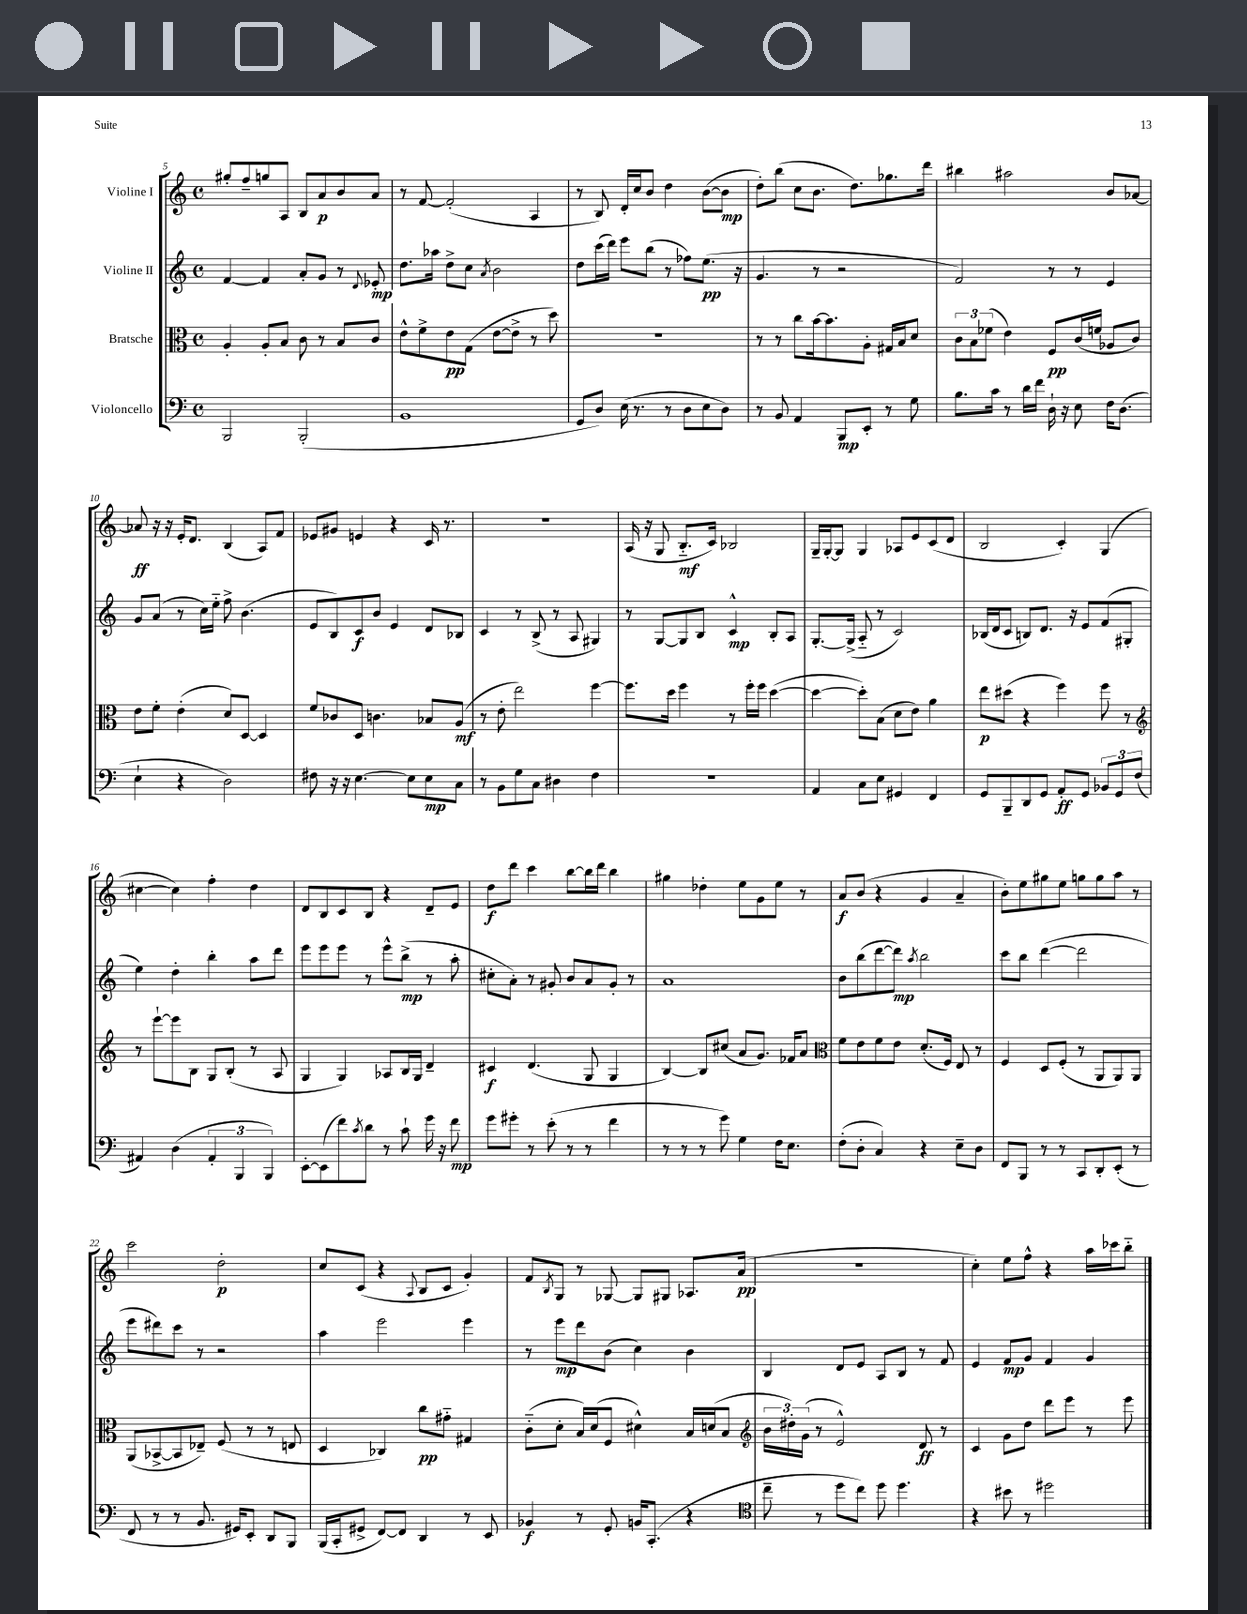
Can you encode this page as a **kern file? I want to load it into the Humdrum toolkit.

**kern	**kern	**kern	**kern
*staff4	*staff3	*staff2	*staff1
*clefF4	*clefC3	*clefG2	*clefG2
*k[]	*k[]	*k[]	*k[]
*M4/4	*M4/4	*M4/4	*M4/4
*met(c)	*met(c)	*met(c)	*met(c)
2BBB/	4A'/	[4f/	8gg#'/L
.	.	.	8ff~/
.	8A'/L	4f/]	8gg/
.	8B/J	.	8A/J
(2BBB'/	8c\	8a'/L	8B/L
.	8r	8g/J	8a/
.	8B/L	8r	8b/
.	.	8qqd/	.
.	8c/J	8e-'/	8a/J
=	=	=	=
1BB	8e^^\L	8.dd\L	8r
.	8f^\	.	[8f/
.	.	16aa-\Jk	.
.	8e\	8dd^\L	(2f'/]
.	(8G\J	8cc\J	.
.	.	8qa/	.
.	[8e\L	2b\	.
.	8e^\]J	.	.
.	8r	.	4A/
.	8dd\)	.	.
=	=	=	=
8GG/L	1r	8dd\L	8r
8D/J)	.	(16ccc\L	8B/)
.	.	16ddd\JJ)	.
(16E\	.	8eee\L	16d'/LL
8.r	.	.	16cc/J
.	.	(8bb\J	8b/J
8r	.	8r	4dd\
8D\L	.	8ff-\L)	.
8E\	.	(8.ee\J	([8b\L
8D\J)	.	.	8b\]J
.	.	16r	.
=	=	=	=
8r	8r	4.g/	8dd'\L)
8BB/	8r	.	(8bb\J
4AA/	8cc\L	.	8cc\L
.	[16b\k	8r	8.b\J
.	8.b\]	.	.
8BBB/L	.	2r	.
.	.	.	8.dd\L)
8EE'/J	8A'\J	.	.
8r	16G#/LL	.	8.gg-\
.	16B/J	.	.
8G\	8d/J	.	.
.	.	.	16ddd\Jk
=	=	=	=
8.B\L	12c\L	2f/)	4bb#\
.	12B\	.	.
.	(12f-\J	.	.
16c\Jk	.	.	.
8r	4e\)	.	2aa#\
16d\LL	.	.	.
16f\JJ	.	.	.
16D`\	8F/L	8r	.
16r	.	.	.
8E\	(16c/L	8r	.
.	16f/JJ	.	.
16F\LK	8A-/L	4e/	8b/L
(8.D\J	.	.	.
.	8c/J)	.	[8a-/J
=	=	=	=
4E`\	8e\L	8g/L	8a-/]
.	8f'\J	(8a/J	16r
.	.	.	16r
4r	(4e'\	8r	16e'/LK
.	.	.	8.d/J
.	.	16cc\LL)	.
.	.	16ee'~\JJ	.
2D\)	8d/L)	8ff^\	(4B/
.	[8D/J	(4.b\	.
.	4D/]	.	8A/L)
.	.	.	8f/J
=	=	=	=
8F#\	8f/L	8e/L	8e-/L
16r	8c-/	8B/)	8g#/J
16r	.	.	.
[4.E\	8D/J	8c/	4e/
.	4.c\	8b/J	.
.	.	4e/	4r
8E\]L	.	.	.
8E\	8B-/L	8d/L	16c/
.	.	.	8.r
8C\J	(8A/J	8B-/J	.
=	=	=	=
8r	8r	4c/	1r
8BB\L	8e'\	.	.
8G\	2ee\)	8r	.
8C\J	.	(8B^/	.
4D#\	.	8r	.
.	.	8A/	.
4F\	[4ff\	4G#/)	.
=	=	=	=
1r	8.ff\]L	8r	(16A/
.	.	.	16r
.	.	[8G/L	8G/
.	16dd\Jk	.	.
.	4ff\	8G/]	8.B'~/L
.	.	8B/J	.
.	.	.	16c/Jk)
.	8r	4c^^/	2B-/
.	16ff'\LL	.	.
.	16ff\JJ	.	.
.	([4dd\	8B'/L	.
.	.	8A/J	.
=	=	=	=
4AA/	4dd\_	[8.G'/L	16G~/LL
.	.	.	[16G'/J
.	.	.	8G/]J
.	.	(16G^/]Jk	.
8C\L	8dd'\]L)	8A'~/	4G/
8E\J	(8B\J	8r	.
4GG#/	8d\L	2c/)	8A-/L
.	8e\J)	.	8e/
4FF/	4a\	.	(8c/
.	.	.	8d/J
=	=	=	=
8GG/L	8ee\L	(16B-/LL	2B/
.	.	16d/J	.
8BBB~/	(8dd#\J	8c/J	.
8DD/	4r	8B/L)	.
8GG/J	.	8.d/J	.
8AA'/L	4ff\)	.	4c'/)
.	.	16r	.
8GG/J	.	8e/L	.
12BB-/L	8ff\	(8f/	(4G/
12GG/	.	.	.
.	8r	8G#'/J	.
(12F/J	.	.	.
=	=	=	=
*	*clefG2	*	*
4AA#/)	8r	4ee\)	[4cc#\
.	[8eee`\L	.	.
(4D\	8eee\]	4dd'\	4cc#\])
.	8B\J	.	.
6AA#'/	8G/L	4bb'\	4ff'\
.	(8B'/J	.	.
6BBB/	.	.	.
.	8r	8aa\L	4dd\
6BBB/)	.	.	.
.	8A/	8ddd\J	.
=	=	=	=
[8EE'\L	4G/	8eee\L	8d/L
(8EE\]	.	8eee\	8B/
8f\)	4G/)	8eee\J	8c/
8qc/	.	.	.
8d\J	.	8r	8B/J
8r	8A-/L	8eee^^\L	4r
8c`\	16B/L	(8bb^\J	.
.	16G/JJ	.	.
16g\	4d~/	8r	8d~/L
16r	.	.	.
8f\	.	8aa'\	8e/J
=	=	=	=
8g\L	4c#/	8cc#'\L	8dd\L
8g#'\J	.	8a'\J)	8ddd\J
8r	(4.d/	8r	4ccc\
(8e'\	.	8g#'/	.
8r	.	8b/L	[8bb\L
8r	8G/	8a/	16bb\]L
.	.	.	16ddd\JJ
4f\	4G/	8g#'/J	4bb\
.	.	8r	.
=	=	=	=
8r	[4B/)	1a	4gg#\
8r	.	.	.
8r	8B/]L	.	4dd-'\
8g\)	(8cc#/J	.	.
4G\	8a/L	.	8ee\L
.	8.g/J)	.	8g\
16F\LK	.	.	8ee\J
8.E\J	16f-/LK	.	.
.	8a/J	.	8r
=	=	=	=
*	*clefC3	*	*
(8F'\L	8f\L	8b\L	8a/L
8D'\J	8e\	(8bb\	(8b/J
4C/)	8f\	[8ddd\	4r
.	8e\J	8ddd\]J)	.
.	.	8qaa/	.
4r	(8.d'/L	2bb\	4g/
.	16F/Jk)	.	.
8E~\L	8E/	.	4a~/
8D\J	8r	.	.
=	=	=	=
8FF/L	4F/	8ccc\L	8b'\L)
8BBB/J	.	8bb\J	8ee\
8r	8D/L	([4ddd\	8gg#\
8r	(8F'/J	.	8ee\J
8CC/L	8r	2ddd\]	8gg\L
8DD'/	8AA/L	.	8gg\
(8EE'/J	8AA/)	.	8aa\J
8r	8AA/J	.	8r
=	=	=	=
8FF/	(8AA/L	8eee\L	2ccc\
8r	[8BB-^/	8ddd#\)	.
8r	8BB-/]	8ccc\J	.
8.BB/	8E-~/J)	8r	.
.	(8F/	2r	2dd'\
16GG#/LK)	.	.	.
8EE'/J	8r	.	.
8DD/L	8r	.	.
8BBB/J	8E/	.	.
=	=	=	=
(16BBB/LL	4D/	4aa\	8cc/L
16CC'/J	.	.	.
8GG#^/J	.	.	(8c/J
[8FF/L)	4C-/)	2eee\	4r
8FF/]J	.	.	.
.	.	.	8qqA/
4DD/	8cc\L	.	8B/L
.	8g#'~\J	.	8c/J
8r	4G#/	4eee\	4g'/)
8EE/	.	.	.
=	=	=	=
4BB-/	(8c'~\L	8r	8f/L
.	.	.	8qB/
.	8d'\J	8eee\L	8G/J
8r	16B/LL)	8ddd\	8r
.	(16d/J	.	.
8GG'/	8F/J	(8b\J	[8G-/
16BB/LK	4d#^^\)	4cc\)	8G-/]L
(8.CC'/J	.	.	.
.	.	.	8G#/J
4r	16B/LL	4b\	8.A-/L
.	(16d/J	.	.
.	8B/J	.	.
.	.	.	(16a/Jk
=	=	=	=
*clefC4	*clefG2	*	*
8cc~\	24b\LL	4B/	1r
.	24dd#'\)	.	.
.	(24g\JJ	.	.
8r	8r	.	.
8dd\L	2e^^/)	8d/L	.
8cc\J)	.	8e/J	.
8dd\	.	8A/L	.
4.dd\	.	8B/J	.
.	8d/	8r	.
.	8r	8f/	.
=	=	=	=
4r	4c/	4e/	4cc'\)
8b#\	8g\L	8f/L	8ee\L
8r	8dd\J	8g/J	8ff^^\J
2dd#\	8ddd\L	4f/	4r
.	8eee\J	.	.
.	8r	4g/	16aa\LL
.	.	.	16ccc-\J
.	8eee\	.	8bb'~\J
==	==	==	==
*-	*-	*-	*-
